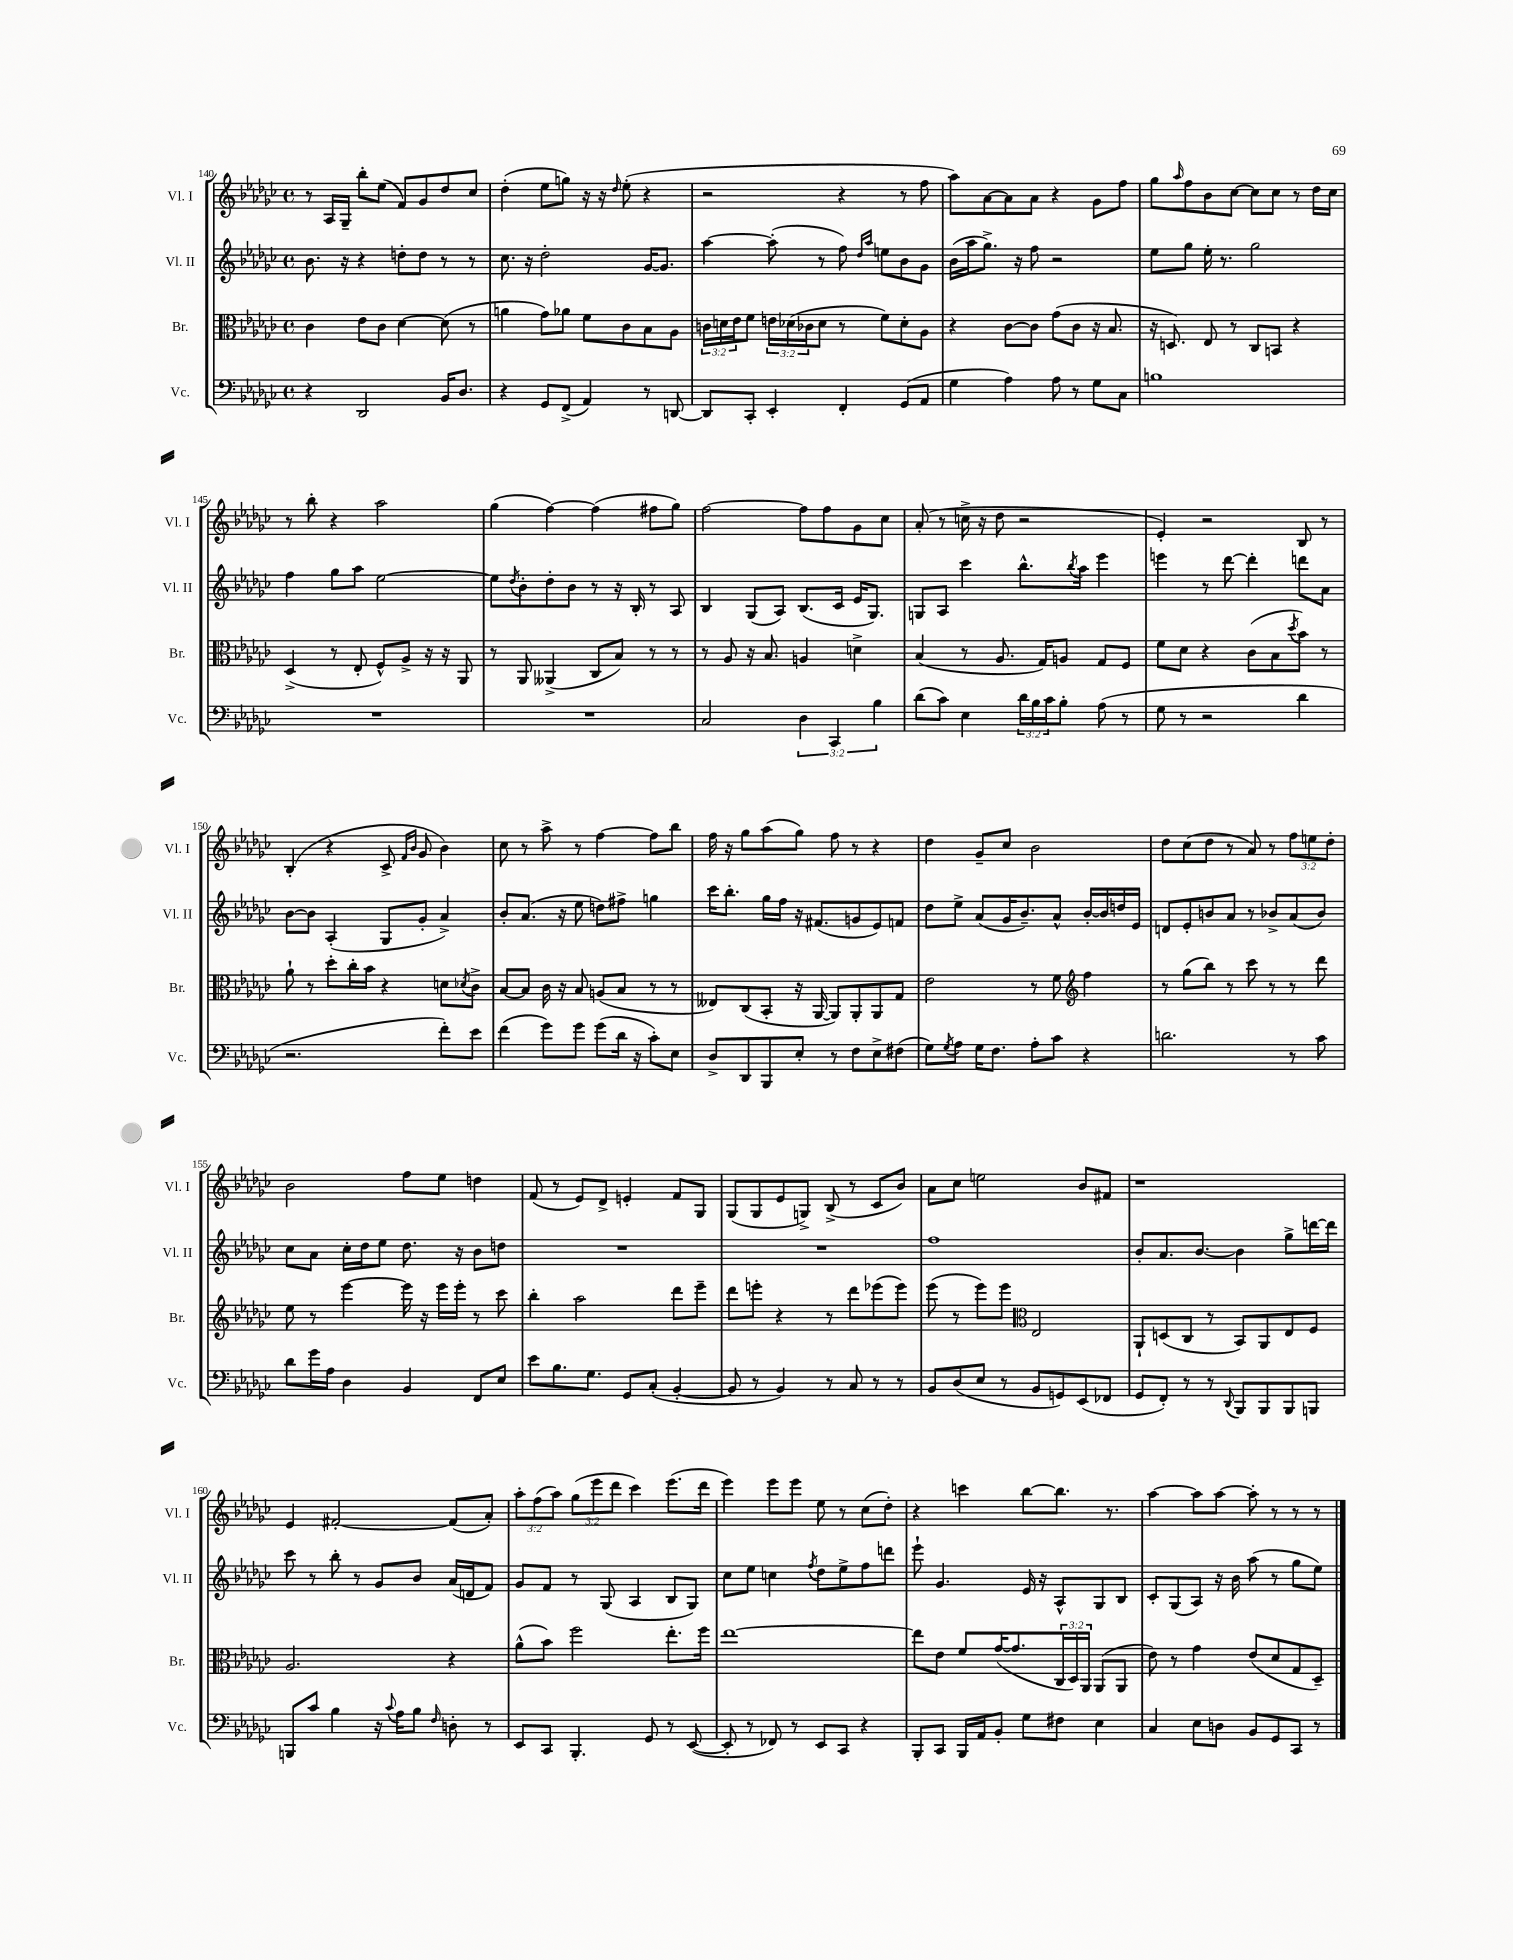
<<
\new StaffGroup <<
\new Staff = "s0" \with { instrumentName = "Vl. I" shortInstrumentName = "Vl. I" } {
    \clef treble \key ges \major \defaultTimeSignature \time 4/4 \override Staff.TupletNumber.text = #tuplet-number::calc-fraction-text
    r8 aes16 ges16-- bes''8-. ees''8( f'8) ges'8 des''8 ces''8 |
    des''4-.( ees''8 g''8) r16 r16 \grace { des''16 } ees''8-.( r4 |
    r2 r4 r8 f''8 |
    aes''8) aes'8~ aes'8 aes'8 r4 ges'8 f''8 |
    ges''8 \grace { aes''16 } f''8 bes'8 ces''8~ ces''8 ces''8 r8 des''16 ces''16 |
    r8 bes''8-. r4 aes''2 |
    ges''4( f''4~) f''4( fis''8 ges''8) |
    f''2~ f''8 f''8 ges'8 ces''8 |
    aes'8-.( r8 c''16-> r16 des''8 r2 |
    ees'4-.) r2 bes8 r8 |
    bes4-.( r4 ces'8-> \grace { f'16 bes'16 } ges'8 bes'4) |
    ces''8 r8 aes''8-> r8 f''4~ f''8 bes''8 |
    f''16 r16 ges''8 aes''8( ges''8) f''8 r8 r4 |
    des''4 ges'8-- ces''8 bes'2 |
    des''8 ces''8( des''8 r8 aes'8) r8 \tuplet 3/2 { f''8 e''8 des''8-. } |
    bes'2 f''8 ees''8 d''4 |
    f'8( r8 ees'8) des'8-> e'4-. f'8 ges8 |
    ges8( ges8 ees'8 g8->) bes8->( r8 ces'8 bes'8) |
    aes'8 ces''8 e''2 bes'8 fis'8 |
    r1 |
    ees'4 fis'2~-. fis'8( aes'8-.) |
    \tuplet 3/2 { aes''8-. f''8( aes''8) } \tuplet 3/2 { ges''8( ees'''8 des'''8 } ces'''4) ees'''8.( des'''16 |
    ees'''4) ees'''8 ees'''8 ees''8 r8 ces''8( des''8-.) |
    r4 c'''4 bes''8~ bes''8. r8. |
    aes''4~ aes''8 aes''8~ aes''8-. r8 r8 r8 \bar "|." |
}
\new Staff = "s1" \with { instrumentName = "Vl. II" shortInstrumentName = "Vl. II" } {
    \clef treble \key ges \major \defaultTimeSignature \time 4/4
    bes'8. r16 r4 d''8-. d''8 r8 r8 |
    ces''8. r16 des''2-. ges'16~ ges'8. |
    aes''4~ aes''8-.( r8 f''8) \grace { des''16 aes''16 } e''8 bes'8 ges'8 |
    bes'16( aes''16 ges''8.->) r16 f''8 r2 |
    ees''8 ges''8 ees''16-. r8. ges''2 |
    f''4 ges''8 aes''8 ees''2~ |
    ees''8 \acciaccatura { des''8 } bes'8-. des''8-. bes'8 r8 r16 bes16-. r8 aes8 |
    bes4 ges8( aes8) bes8.( ces'16 ees'16 ges8.) |
    g8 aes8 ces'''4 bes''8.-^ \acciaccatura { bes''8 } aes''16 ees'''4 |
    e'''4 r8 des'''8~ des'''4-. d'''8 aes'8 |
    bes'8~ bes'8 aes4-.( ges8 ges'8-. aes'4->) |
    bes'8-. aes'8.( r16 ees''8 d''8) fis''8-> g''4 |
    ces'''16 bes''8.-. ges''16 f''16 r16 fis'8.( g'8 ees'8) f'8 |
    des''8 ees''8-> aes'8( ges'16 bes'8.--) aes'8-^ bes'16~-. bes'16 d''16 ees'16 |
    d'8 ees'8-. b'8 aes'8 r8 bes'8-> aes'8( bes'8) |
    ces''8 aes'8 ces''16-. des''16 ees''8 des''8. r16 bes'8 d''8 |
    R1 |
    R1 |
    f''1 |
    bes'8-. aes'8. bes'8.~ bes'4 ges''8-> d'''16~ d'''16 |
    ces'''8 r8 bes''8-. r8 ges'8 bes'8 aes'16( d'16 f'8) |
    ges'8 f'8 r8 ges8( aes4 bes8 ges8) |
    ces''8 ees''8 c''4 \acciaccatura { f''8 } des''8 ees''8-> f''8 d'''8 |
    ees'''8-! ges'4. ees'16 r16 aes8-^ ges8 bes8 |
    ces'8-. ges8( aes8) r16 bes'16 aes''8( r8 ges''8 ees''8) \bar "|." |
}
\new Staff = "s2" \with { instrumentName = "Br." shortInstrumentName = "Br." } {
    \clef alto \key ges \major \defaultTimeSignature \time 4/4 \override Staff.TupletNumber.text = #tuplet-number::calc-fraction-text
    ces'4 ees'8 ces'8 des'4~ des'8( r8 |
    a'4 ges'8) aes'8 f'8 ces'8 bes8 aes8 |
    \tuplet 3/2 { c'16 d'16 ees'16 } f'8 \tuplet 3/2 { e'16 des'16( ces'16 } des'8 r8 f'8) des'8-. aes8 |
    r4 ces'8~ ces'8 ges'8( ces'8 r16 bes8. |
    r16 d8.) ees8 r8 ces8 b,8 r4 |
    des4->( r8 ees8-. f8-^) aes8-> r16 r16 aes,8 |
    r8 aes,8 aeses,4->( ces8 bes8) r8 r8 |
    r8 aes8 r16 bes8. a4 d'4-> |
    bes4( r8 aes8. ges16) a8 ges8 f8 |
    f'8 des'8 r4 ces'8( bes8 \acciaccatura { des''8 } bes'8) r8 |
    aes'8-! r8 des''8-. ces''16-. bes'16 r4 d'8 \acciaccatura { des'8 } ces'8-> |
    bes8~ bes8 ces'16 r16 bes8 a8( bes8 r8 r8 |
    eeses8) ces8( bes,8-. r16 aes,16~ aes,8) aes,8-. aes,8 ges8 |
    ees'2 r8 f'8 \clef treble f''4 |
    r8 ges''8( bes''8) r8 ces'''8 r8 r8 des'''8 |
    ees''8 r8 ees'''4~ ees'''16 r16 ees'''16 ees'''16-. r8 ces'''8 |
    bes''4-. aes''2 des'''8 ees'''8-- |
    des'''8 e'''8-. r4 r8 des'''8 ees'''8( ees'''8) |
    ees'''8( r8 ees'''8) ees'''8 \clef alto ees2 |
    aes,8-! d8( ces8 r8 bes,8) aes,8 ees8 f8 |
    aes2. r4 |
    aes'8-^( bes'8) f''2 ees''8.-. f''16 |
    ees''1~ |
    ees''8 ees'8 f'8 ges'16~( ges'8. \tuplet 3/2 { ces16 des16) aes,16 } aes,8( aes,8 |
    ees'8) r8 ges'4 ees'8( des'8 ges8 des8--) \bar "|." |
}
\new Staff = "s3" \with { instrumentName = "Vc." shortInstrumentName = "Vc." } {
    \clef bass \key ges \major \defaultTimeSignature \time 4/4 \override Staff.TupletNumber.text = #tuplet-number::calc-fraction-text
    r4 des,2 bes,16 des8. |
    r4 ges,8 f,8->( aes,4) r8 d,8~ |
    d,8 ces,8-. ees,4-. f,4-. ges,8( aes,8 |
    ges4 aes4) aes8 r8 ges8 ces8 |
    b1 |
    R1 |
    R1 |
    ces2 \tuplet 3/2 { des4 ces,4 bes4 } |
    des'8( ces'8) ees4 \tuplet 3/2 { des'16 bes16 ces'16 } bes8-. aes8( r8 |
    ges8 r8 r2 des'4 |
    r2. f'8-.) ees'8 |
    f'4( ges'8) ges'8 ges'8( des'16 r16 ces'8-.) ees8 |
    des8-> des,8 bes,,8 ees8-. r8 f8 ees8-> fis8( |
    ges8) \acciaccatura { ges8 } aes8 ges16 f8. aes8-. ces'8 r4 |
    d'2. r8 ces'8 |
    des'8 ges'16 aes16 des4 bes,4 f,8 ees8 |
    ees'8 bes8. ges8. ges,8 ces8-.( bes,4~-. |
    bes,8 r8 bes,4) r8 ces8 r8 r8 |
    bes,8 des8( ees8 r8 bes,8 g,8) ees,8( fes,8 |
    ges,8 f,8-.) r8 r8 \appoggiatura { des,8 } bes,,8 bes,,8 bes,,8 b,,8 |
    b,,8 ces'8 bes4 r16 \appoggiatura { ces'8 } aes16 bes8 \grace { f16 } d8-. r8 |
    ees,8 ces,8 bes,,4.-. ges,8 r8 ees,8~( |
    ees,8-. r8 fes,8) r8 ees,8 ces,8 r4 |
    bes,,8-. ces,8 bes,,16 aes,16 bes,8-. ges8 fis8 ees4 |
    ces4 ees8 d8 bes,8 ges,8 ces,8 r8 \bar "|." |
}
>>
>>
\layout { \context { \Score currentBarNumber = #140 } }
